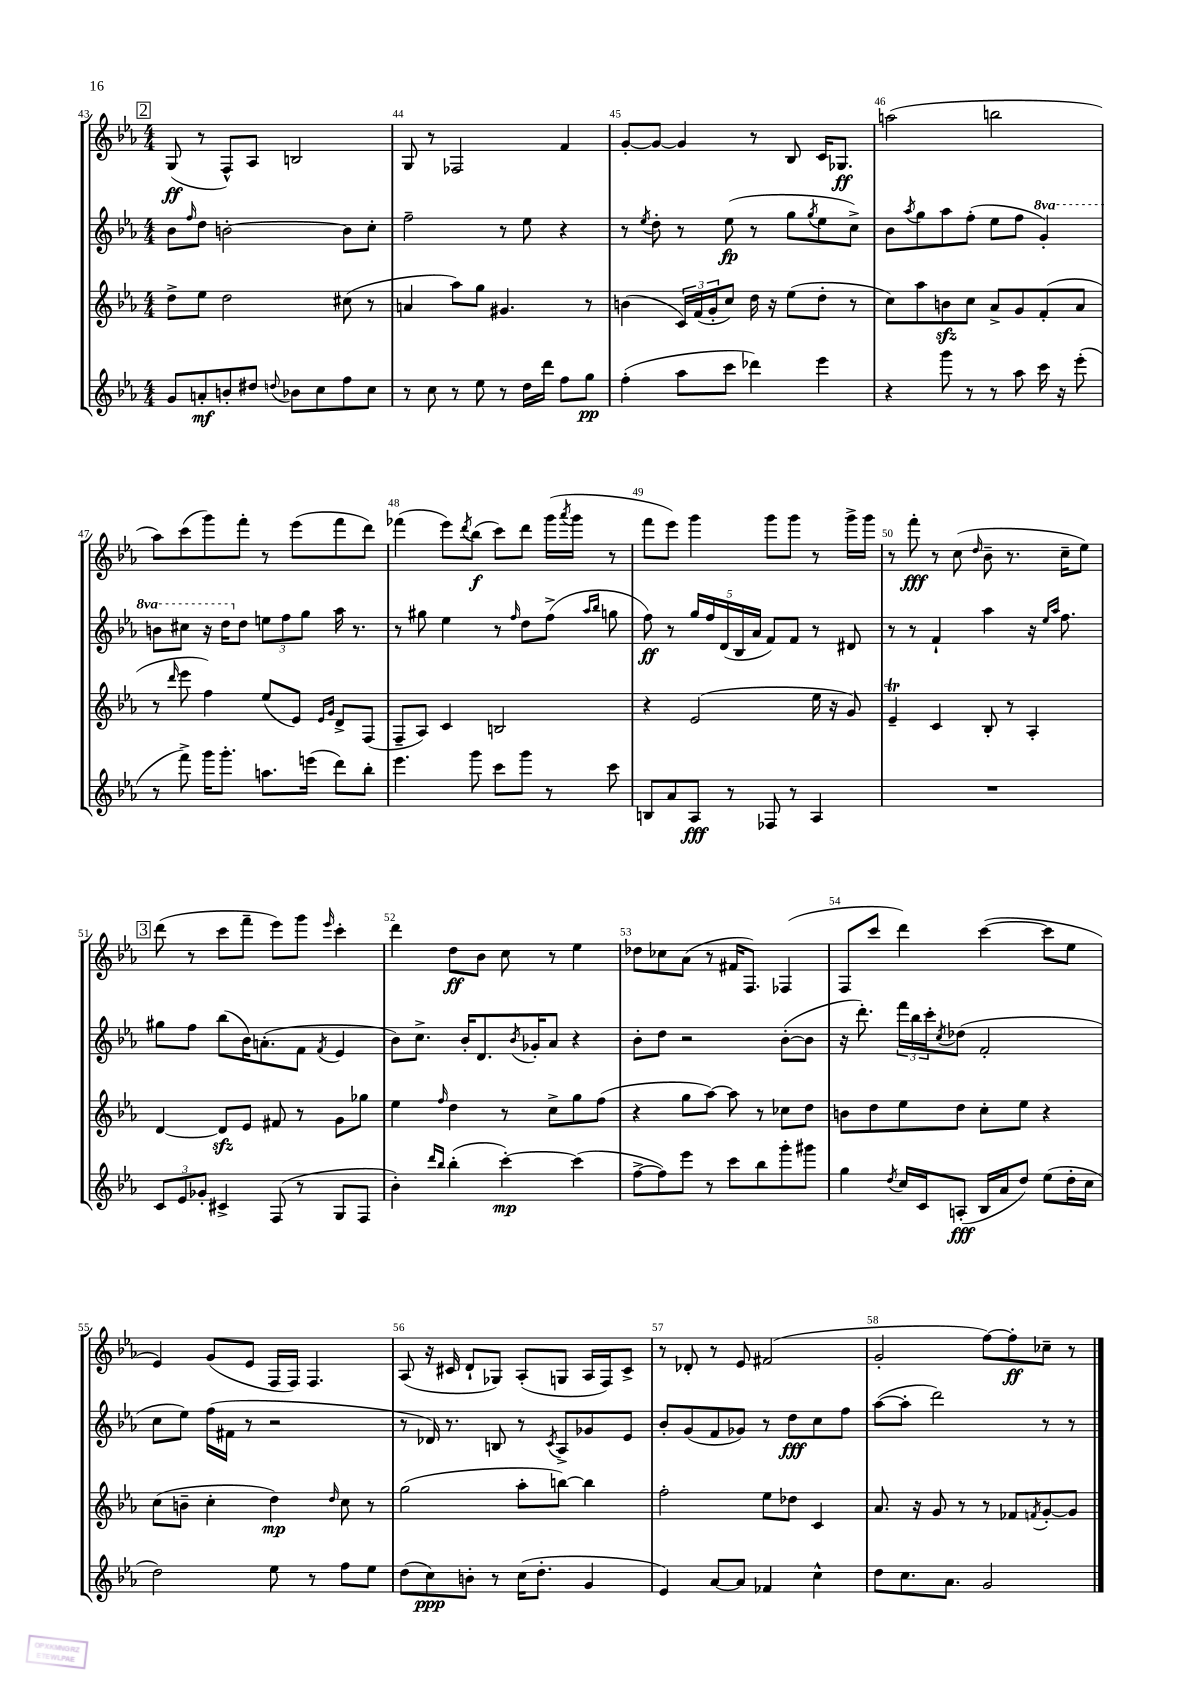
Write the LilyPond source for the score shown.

<<
\new StaffGroup <<
\new Staff = "s0" {
    \clef treble \key ees \major \numericTimeSignature \time 4/4
    \mark \markup { \box "2" } g8\ff( r8 f8-^) aes8 b2 |
    g8 r8 fes2 f'4 |
    g'8~-. g'8~ g'4 r8 bes8 c'16 ges8.\ff |
    a''2( b''2 |
    aes''8) c'''8( g'''8) f'''8-. r8 ees'''8( f'''8 d'''8) |
    fes'''4( ees'''8) \acciaccatura { d'''8 } bes''8\f( c'''8) d'''8 g'''16( \acciaccatura { aes'''8 } g'''16 r8 |
    f'''8 ees'''8) g'''4 g'''8 g'''8 r8 g'''16-> g'''16 |
    r8 f'''8-.\fff r8 c''8( \grace { d''16 } bes'8-- r8. c''16-- ees''8) |
    \mark \markup { \box "3" } d'''8( r8 c'''8 f'''8-- ees'''8) g'''8 \grace { ees'''16 } c'''4-. |
    d'''4 d''8\ff bes'8 c''8 r8 ees''4 |
    des''8 ces''8 aes'8( r8 fis'16 f8.) fes4( |
    f8 c'''8 d'''4) c'''4~( c'''8 ees''8 |
    ees'4) g'8( ees'8 f16 f16) f4. |
    aes8( r16 cis'16 d'8-! ges8) aes8-.( g8 aes16 f16) cis'8-> |
    r8 des'8-. r8 ees'8 fis'2( |
    g'2-. f''8~) f''8-.\ff ces''8-- r8 \bar "|." |
}
\new Staff = "s1" {
    \clef treble \key ees \major \numericTimeSignature \time 4/4 \set Staff.ottavationMarkups = #ottavation-simple-ordinals
    \mark \markup { \box "2" } bes'8 \grace { f''16 } d''8 b'2~-. b'8 c''8-. |
    f''2-- r8 ees''8 r4 |
    r8 \acciaccatura { ees''8 } d''8-. r8 ees''8\fp( r8 g''8 \acciaccatura { g''8 } ees''8 c''8->) |
    bes'8 \acciaccatura { aes''8 } g''8 aes''8 f''8-.( ees''8 f''8 \ottava #1 g''4-.) |
    b''8 cis'''8 r16 d'''16 \ottava #0 d''8 \tuplet 3/2 { e''8 f''8 g''8 } aes''16 r8. |
    r8 gis''8 ees''4 r8 \grace { f''16 } d''8 f''8->( \grace { aes''16 bes''16 } g''8 |
    f''8\ff) r8 \tuplet 5/4 { g''16 f''16 d'16( bes16 aes'16 } f'8) f'8 r8 dis'8 |
    r8 r8 f'4-! aes''4 r16 \grace { ees''16 aes''16 } f''8. |
    \mark \markup { \box "3" } gis''8 f''8 bes''8( bes'16) a'8.-.( f'8 \acciaccatura { f'8 } ees'4 |
    bes'8) c''8.-> bes'16-. d'8. \acciaccatura { bes'8 } ges'16-. aes'8 r4 |
    bes'8-. d''8 r2 bes'8~-.( bes'8 |
    r16 d'''8.-.) \tuplet 3/2 { f'''16 bes''16 c'''16-. } \acciaccatura { c''8 } des''8( f'2-. |
    c''8 ees''8) f''16( fis'16 r8 r2 |
    r8 des'16) r8. b8 r8 \acciaccatura { c'8 } aes8-> ges'8 ees'8 |
    bes'8-. g'8( f'8 ges'8) r8 d''8\fff c''8 f''8 |
    aes''8~( aes''8-. d'''2) r8 r8 \bar "|." |
}
\new Staff = "s2" {
    \clef treble \key ees \major \numericTimeSignature \time 4/4
    \mark \markup { \box "2" } d''8-> ees''8 d''2 cis''8( r8 |
    a'4 aes''8) g''8 gis'4. r8 |
    b'4( \tuplet 3/2 { c'16) f'16( g'16-. } c''8) d''16 r16 ees''8( d''8-. r8 |
    c''8) aes''8 b'8\sfz c''8 aes'8-> g'8 f'8-.( aes'8 |
    r8 \grace { d'''16 } ees'''8 f''4) ees''8( ees'8) \grace { ees'16 g'16 } d'8-> f8( |
    f8-- aes8) c'4 b2 |
    r4 ees'2( ees''16 r16 g'8) |
    ees'4--\trill c'4 bes8-. r8 aes4-. |
    \mark \markup { \box "3" } d'4~ d'8\sfz ees'8 fis'8 r8 g'8 ges''8 |
    ees''4 \grace { f''16 } d''4 r8 c''8-> g''8 f''8( |
    r4 g''8 aes''8~) aes''8 r8 ces''8 d''8 |
    b'8 d''8 ees''8 d''8 c''8-. ees''8 r4 |
    c''8( b'8-- c''4-. d''4\mp) \grace { d''16 } c''8 r8 |
    g''2( aes''8-. b''8~) b''4 |
    f''2-. ees''8 des''8 c'4 |
    aes'8. r16 g'8 r8 r8 fes'8 \acciaccatura { f'8 } g'8~-. g'8 \bar "|." |
}
\new Staff = "s3" {
    \clef treble \key ees \major \numericTimeSignature \time 4/4
    \mark \markup { \box "2" } g'8 a'8-.\mf b'8-. dis''8 \appoggiatura { d''8 } bes'8 c''8 f''8 c''8 |
    r8 c''8 r8 ees''8 r8 d''16 d'''16 f''8 g''8\pp |
    f''4-.( aes''8 c'''8 des'''4) ees'''4 |
    r4 g'''8 r8 r8 aes''8 c'''16 r16 ees'''8-.( |
    r8 f'''8->) g'''16 g'''8.-. a''8. e'''16( d'''8) bes''8-. |
    ees'''4. g'''8 c'''8 g'''8 r8 c'''8 |
    b8 aes'8 aes8\fff r8 fes8 r8 aes4 |
    R1 |
    \mark \markup { \box "3" } \tuplet 3/2 { c'8 ees'8 ges'8-. } cis'4-> f8( r8 g8 f8 |
    bes'4-.) \grace { d'''16 bes''16 } bes''4-.( c'''4~-.\mp) c'''4( |
    f''8~-> f''8) ees'''8 r8 c'''8 bes''8 g'''8-. gis'''8 |
    g''4 \acciaccatura { d''8 } c''16 c'16 a8-.\fff( bes16 aes'16 d''8) ees''8( d''16-. c''16 |
    d''2) ees''8 r8 f''8 ees''8 |
    d''8( c''8\ppp) b'8-. r8 c''16( d''8.-. g'4 |
    ees'4) aes'8~ aes'8 fes'4 c''4-^ |
    d''8 c''8. aes'8. g'2 \bar "|." |
}
>>
>>
\layout { \context { \Score currentBarNumber = #43 \override BarNumber.break-visibility = ##(#f #t #t) barNumberVisibility = #all-bar-numbers-visible } }
